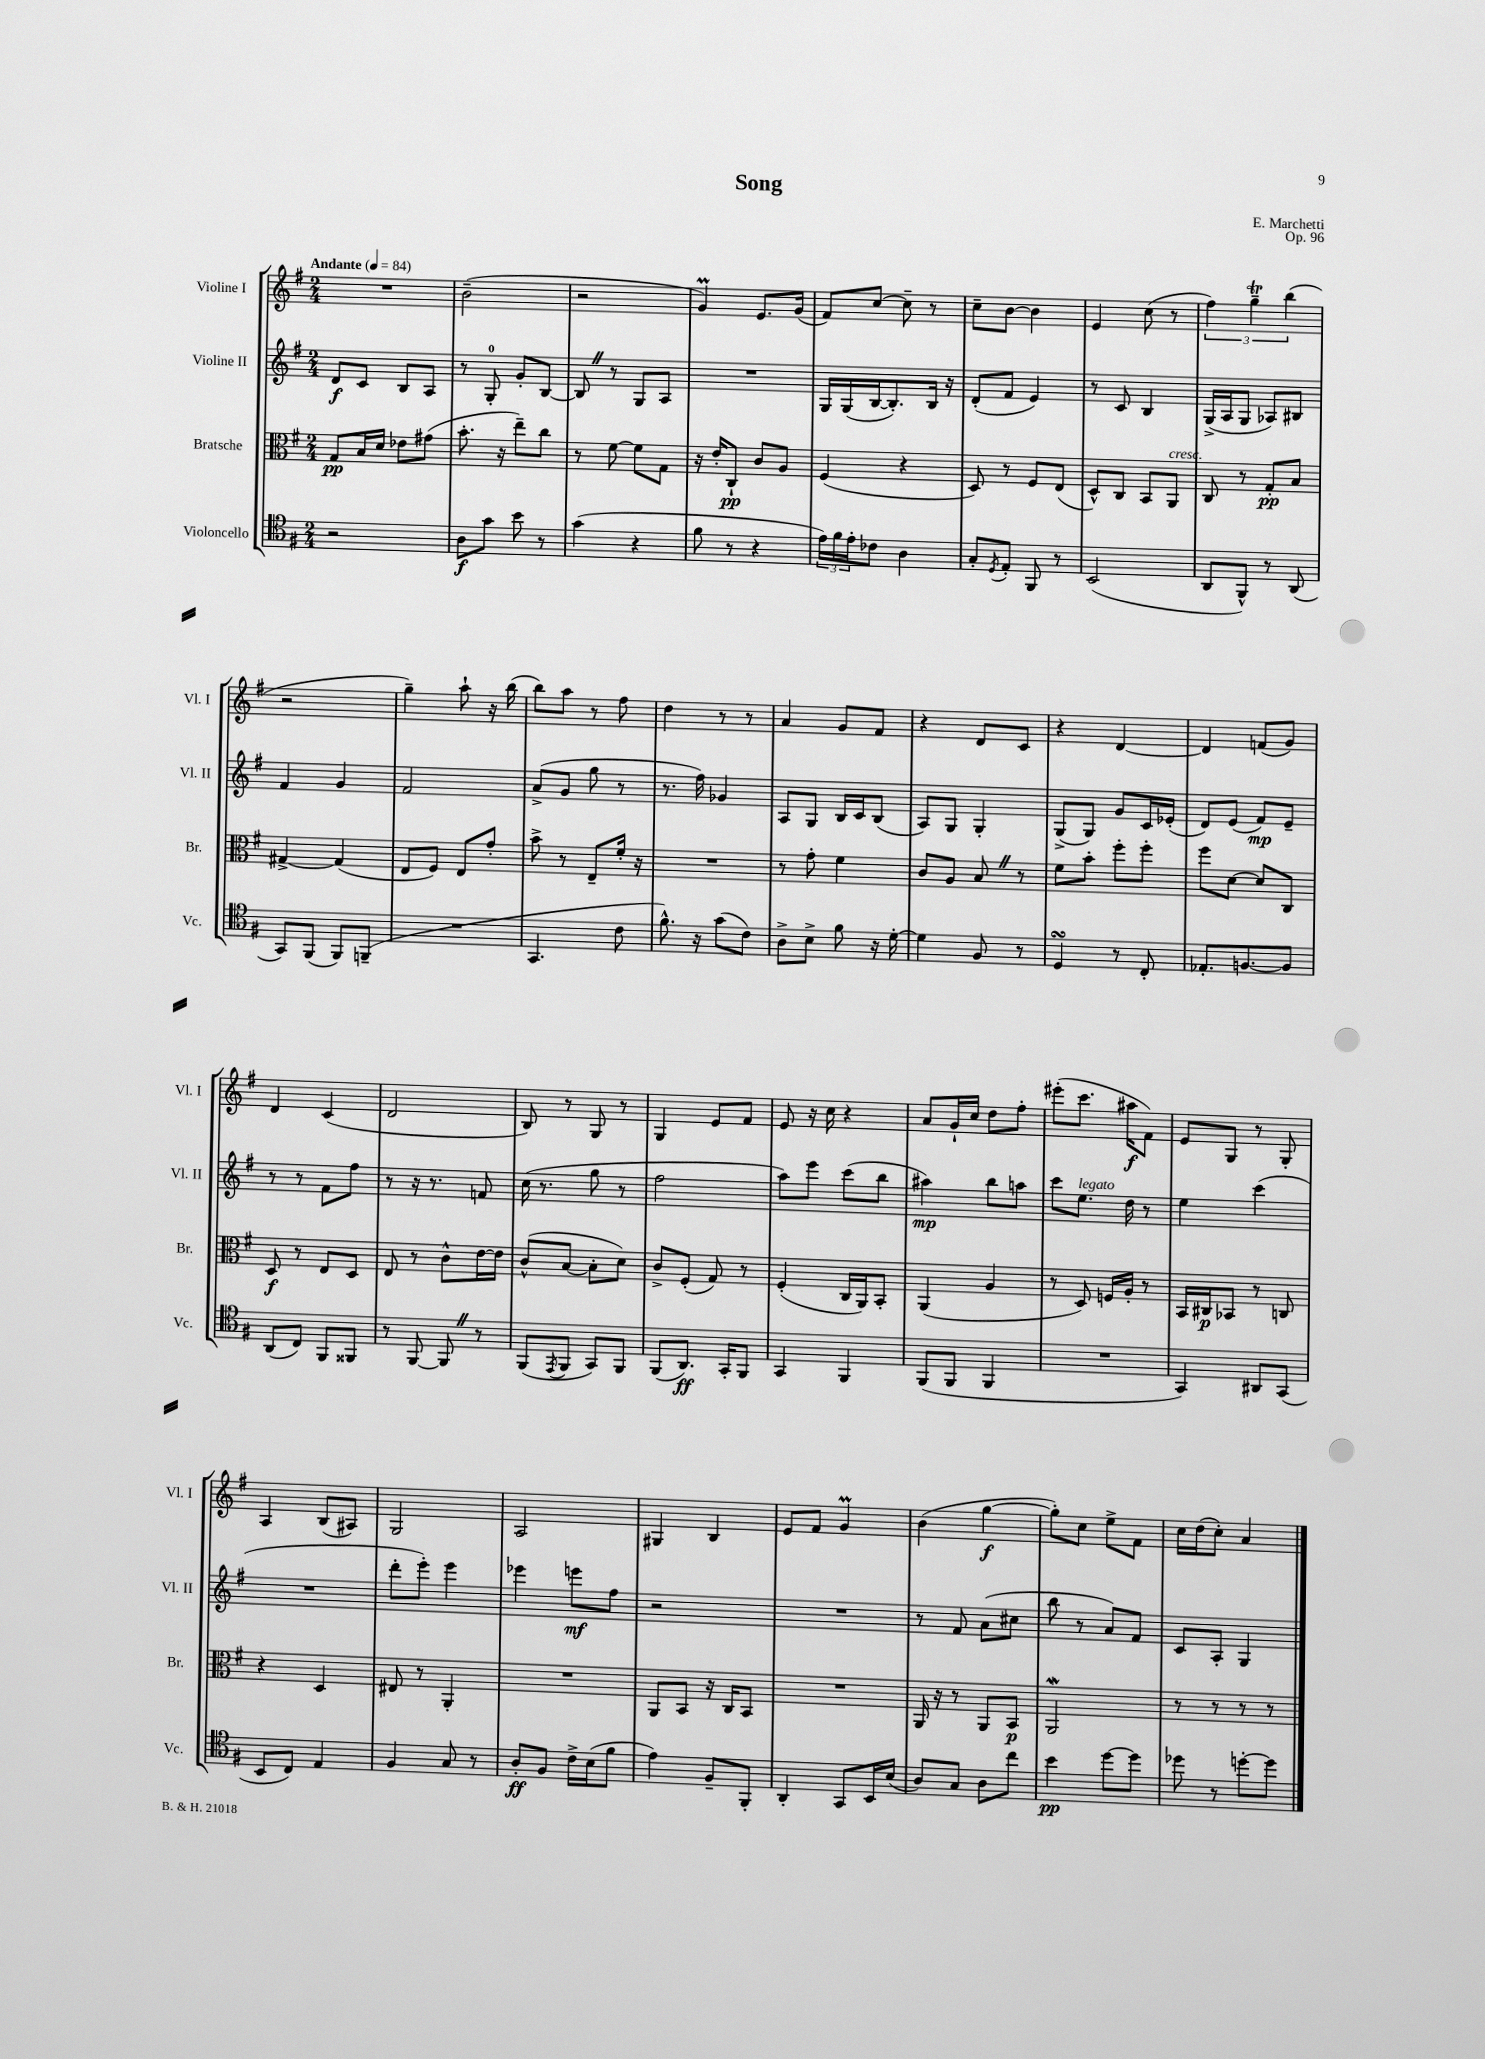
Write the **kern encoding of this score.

**kern	**dynam	**kern	**dynam	**kern	**dynam	**kern	**dynam
*part4	*part4	*part3	*part3	*part2	*part2	*part1	*part1
*staff4	*staff4	*staff3	*staff3	*staff2	*staff2	*staff1	*staff1
*I"Violoncello	*	*I"Bratsche	*	*I"Violine II	*	*I"Violine I	*
*I'Vc.	*	*I'Br.	*	*I'Vl. II	*	*I'Vl. I	*
*clefC4	*	*clefC3	*	*clefG2	*	*clefG2	*
*k[f#]	*	*k[f#]	*	*k[f#]	*	*k[f#]	*
*M2/4	*	*M2/4	*	*M2/4	*	*M2/4	*
*MM84	*	*MM84	*	*MM84	*	*MM84	*
=1	=1	=1	=1	=1	=1	=1	=1
!	!	!	!	!	!	!LO:TX:a:B:t=Andante	!
2r	.	8G/L	pp	8d/L	f	2r	.
.	.	16B/L	.	8c/J	.	.	.
.	.	16d/JJ	.	.	.	.	.
.	.	8e-X\L	.	8B/L	.	.	.
.	.	(8g#X\J	.	8A/J	.	.	.
=2	=2	=2	=2	=2	=2	=2	=2
8A\L	f	8.b'\	.	8r	.	(2b~\	.
8g\J	.	.	.	8G'/	.	.	.
.	.	16r	.	.	.	.	.
8b\	.	8ee~\L)	.	8g'/L	.	.	.
8r	.	8cc\J	.	[8B/J	.	.	.
=3	=3	=3	=3	=3	=3	=3	=3
(4g\	.	8r	.	8BZ/]	.	2r	.
.	.	[8f#\	.	8r	.	.	.
4r	.	8f#\L]	.	8G/L	.	.	.
.	.	8G\J	.	8A/J	.	.	.
=4	=4	=4	=4	=4	=4	=4	=4
8f#\	.	16r	.	2r	.	4gM/)	.
.	.	16e'/KL	.	.	.	.	.
8r	.	8C`/J	pp	.	.	.	.
4r	.	8c/L	.	.	.	8.e/L	.
.	.	8A/J	.	.	.	.	.
.	.	.	.	.	.	(16g/Jk	.
=5	=5	=5	=5	=5	=5	=5	=5
24e\LL)	.	(4F#/	.	16G/LL	.	8f#/L)	.
24f#\	.	.	.	.	.	.	.
.	.	.	.	(16G/	.	.	.
24e'\J	.	.	.	.	.	.	.
8c-X\J	.	.	.	[16B/J	.	[8cc/J	.
.	.	.	.	8.B'/])	.	.	.
4A\	.	4r	.	.	.	8cc~\]	.
.	.	.	.	16B/Jk	.	8r	.
.	.	.	.	16r	.	.	.
=6	=6	=6	=6	=6	=6	=6	=6
8G'/L	.	8D/)	.	(8d'/L	.	8cc~\L	.
8qD/	.	.	.	.	.	.	.
8E'/J	.	8r	.	8f#/J	.	[8b\J	.
8FF#/	.	8F#/L	.	4e/)	.	4b\]	.
8r	.	(8E/J	.	.	.	.	.
=7	=7	=7	=7	=7	=7	=7	=7
(2BB/	.	8D^^/L)	.	8r	.	4e/	.
.	.	8C/J	.	8c/	.	.	.
.	.	8BB/L	.	4B/	.	(8cc\	.
!	!	!LO:TX:a:i:t=cresc.	!	!	!	!	!
.	.	8AA/J	.	.	.	8r	.
=8	=8	=8	=8	=8	=8	=8	=8
8AA/L	.	8C/	.	(16G^/LL	.	6ff#\)	.
.	.	.	.	16A/J	.	.	.
8FF#^^/J)	.	8r	.	8G/J	.	.	.
.	.	.	.	.	.	6ggT~\	.
8r	.	8G'/L	pp	8A-X/L)	.	.	.
.	.	.	.	.	.	(6bb\	.
(8AA/	.	8B/J	.	8B#X/J	.	.	.
!!LO:LB:g=z
=9	=9	=9	=9	=9	=9	=9	=9
8GG/L)	.	[4G#X^/	.	4f#/	.	2r	.
(8FF#/J	.	.	.	.	.	.	.
8FF#/L)	.	(4G#/]	.	4g/	.	.	.
(8FFn~/J	.	.	.	.	.	.	.
=10	=10	=10	=10	=10	=10	=10	=10
2r	.	8E/L	.	2f#/	.	4gg~\)	.
.	.	8F#/J)	.	.	.	.	.
.	.	8E/L	.	.	.	8aa`\	.
.	.	8g'/J	.	.	.	16r	.
.	.	.	.	.	.	(16bb\	.
=11	=11	=11	=11	=11	=11	=11	=11
4.GG/	.	8b^\	.	(8a^/L	.	8bb\L)	.
.	.	8r	.	8g/J	.	8aa\J	.
.	.	8E~/L	.	8gg\	.	8r	.
8c\	.	16f#'/Jk	.	8r	.	8ff#\	.
.	.	16r	.	.	.	.	.
=12	=12	=12	=12	=12	=12	=12	=12
8.f#^^\)	.	2r	.	8.r	.	4dd\	.
16r	.	.	.	16ff#\)	.	.	.
(8g\L	.	.	.	4g-X/	.	8r	.
8c\J)	.	.	.	.	.	8r	.
=13	=13	=13	=13	=13	=13	=13	=13
8A^\L	.	8r	.	8A/L	.	4a/	.
8B^\J	.	8g'\	.	8G/J	.	.	.
8f#\	.	4f#\	.	16B/LL	.	8g/L	.
.	.	.	.	16c/J	.	.	.
16r	.	.	.	(8B/J	.	8f#/J	.
[16d'\	.	.	.	.	.	.	.
=14	=14	=14	=14	=14	=14	=14	=14
4d\]	.	8c/L	.	8A/L)	.	4r	.
.	.	8A/J	.	8G/J	.	.	.
8F#/	.	8BZ/	.	4G'/	.	8d/L	.
8r	.	8r	.	.	.	8c/J	.
=15	=15	=15	=15	=15	=15	=15	=15
4DsSSS/	.	8f#\L	.	(8G^/L	.	4r	.
.	.	8b'\J	.	8G/J)	.	.	.
8r	.	8ff#'\L	.	8g/L	.	[4d/	.
8C'/	.	8ff#'\J	.	16c/L	.	.	.
.	.	.	.	(16e-X'/JJ	.	.	.
=16	=16	=16	=16	=16	=16	=16	=16
8.E-X'/L	.	8ff#\L	.	8d/L)	.	4d/]	.
.	.	[8d\J	.	(8e/J	.	.	.
[8.Fn/	.	.	.	.	.	.	.
.	.	8d/L]	.	8f#/L)	mp	(8fn/L	.
8F/J]	.	8C/J	.	8e~/J	.	8g/J)	.
!!LO:LB:g=z
=17	=17	=17	=17	=17	=17	=17	=17
(8AA/L	.	8D/	f	8r	.	4d/	.
8C/J)	.	8r	.	8r	.	.	.
8FF#/L	.	8E/L	.	8f#\L	.	(4c/	.
8FF##X/J	.	8D/J	.	8ff#\J	.	.	.
=18	=18	=18	=18	=18	=18	=18	=18
8r	.	8E/	.	8r	.	2d/	.
[8FF#/	.	8r	.	16r	.	.	.
.	.	.	.	8.r	.	.	.
8FF#Z/]	.	8c^^\L	.	.	.	.	.
8r	.	[16e\L	.	8fn/	.	.	.
.	.	16e\JJ]	.	.	.	.	.
=19	=19	=19	=19	=19	=19	=19	=19
(8FF#/L	.	(8c^^/L	.	(16cc\	.	8B/)	.
.	.	.	.	8.r	.	.	.
8qEE/	.	.	.	.	.	.	.
8FF#/J	.	[8B/J	.	.	.	8r	.
8GG/L)	.	8B'\L]	.	8gg\	.	8G/	.
8FF#/J	.	8d\J)	.	8r	.	8r	.
=20	=20	=20	=20	=20	=20	=20	=20
(8FF#/L	.	8c^/L	.	2ff#\	.	4G/	.
8.AA/J)	ff	(8F#'/J	.	.	.	.	.
.	.	8G/)	.	.	.	8e/L	.
16GG'/KL	.	.	.	.	.	.	.
8FF#/J	.	8r	.	.	.	8f#/J	.
=21	=21	=21	=21	=21	=21	=21	=21
4GG/	.	(4F#'/	.	8aa\L)	.	8e/	.
.	.	.	.	8eee\J	.	16r	.
.	.	.	.	.	.	16cc\	.
4FF#/	.	16C/LL	.	(8ccc\L	.	4r	.
.	.	16AA/J)	.	.	.	.	.
.	.	8BB'/J	.	8bb\J	.	.	.
=22	=22	=22	=22	=22	=22	=22	=22
(8FF#/L	.	(4AA/	.	4aa#X\)	mp	8a/L	.
8FF#/J	.	.	.	.	.	16g`/L	.
.	.	.	.	.	.	16cc/JJ	.
4FF#/	.	4A/	.	8bb\L	.	8dd\L	.
.	.	.	.	8aan\J	.	8ff#'\J	.
=23	=23	=23	=23	=23	=23	=23	=23
2r	.	8r	.	8ccc\L	.	(8eee#X'\L	.
!	!	!	!	!LO:TX:a:i:t=legato	!	!	!
.	.	8D/)	.	8.ee\J	.	8.ccc\J	.
.	.	16Fn/LL	.	.	.	.	.
.	.	16A'/JJ	.	16dd\	.	16aa#X\KL	f
.	.	8r	.	8r	.	8f#\J)	.
=24	=24	=24	=24	=24	=24	=24	=24
4GG/)	.	16BB/LL	.	4ee\	.	8e/L	.
.	.	16C#X/J	p	.	.	.	.
.	.	8BB-X/J	.	.	.	8G/J	.
8AA#X/L	.	8r	.	(4ccc\	.	8r	.
(8GG/J	.	8Cn/	.	.	.	8G'/	.
!!LO:LB:g=z
=25	=25	=25	=25	=25	=25	=25	=25
8BB/L	.	4r	.	2r	.	4A/	.
8C/J)	.	.	.	.	.	.	.
4E/	.	4D/	.	.	.	(8B/L	.
.	.	.	.	.	.	8A#X/J)	.
=26	=26	=26	=26	=26	=26	=26	=26
4F#/	.	8E#X/	.	8ddd'\L	.	2G/	.
.	.	8r	.	8eee'\J)	.	.	.
8G/	.	4AA'/	.	4eee\	.	.	.
8r	.	.	.	.	.	.	.
=27	=27	=27	=27	=27	=27	=27	=27
8A'/L	ff	2r	.	4eee-X\	.	2A/	.
8F#/J	.	.	.	.	.	.	.
16c^\LL	.	.	.	8eeen\L	mf	.	.
(16B\J	.	.	.	.	.	.	.
8f#\J	.	.	.	8ff#\J	.	.	.
=28	=28	=28	=28	=28	=28	=28	=28
4e\)	.	8AA/L	.	2r	.	4G#X/	.
.	.	8BB/J	.	.	.	.	.
8F#~/L	.	16r	.	.	.	4B/	.
.	.	16C/KL	.	.	.	.	.
8FF#'/J	.	8BB/J	.	.	.	.	.
=29	=29	=29	=29	=29	=29	=29	=29
4AA'/	.	2r	.	2r	.	8e/L	.
.	.	.	.	.	.	8f#/J	.
8GG/L	.	.	.	.	.	4gM/	.
16BB/L	.	.	.	.	.	.	.
(16B/JJ	.	.	.	.	.	.	.
=30	=30	=30	=30	=30	=30	=30	=30
8A/L)	.	16AA/	.	8r	.	(4b\	.
.	.	16r	.	.	.	.	.
8G/J	.	8r	.	8f#/	.	.	.
8A\L	.	8AA/L	.	(8a\L	.	[4gg\	f
8cc\J	.	8BB/J	p	8cc#X\J	.	.	.
=31	=31	=31	=31	=31	=31	=31	=31
4b\	pp	2AAW/	.	8bb\	.	8gg'\L])	.
.	.	.	.	8r	.	8cc\J	.
[8dd\L	.	.	.	8a/L)	.	8ee^\L	.
8dd\J]	.	.	.	8f#/J	.	8f#\J	.
=32	=32	=32	=32	=32	=32	=32	=32
8dd-X\	.	8r	.	8c/L	.	16cc\LL	.
.	.	.	.	.	.	(16dd\J	.
8r	.	8r	.	8A'/J	.	8cc'\J)	.
[8ddn'\L	.	8r	.	4G/	.	4a/	.
8dd\J]	.	8r	.	.	.	.	.
==	==	==	==	==	==	==	==
*-	*-	*-	*-	*-	*-	*-	*-
